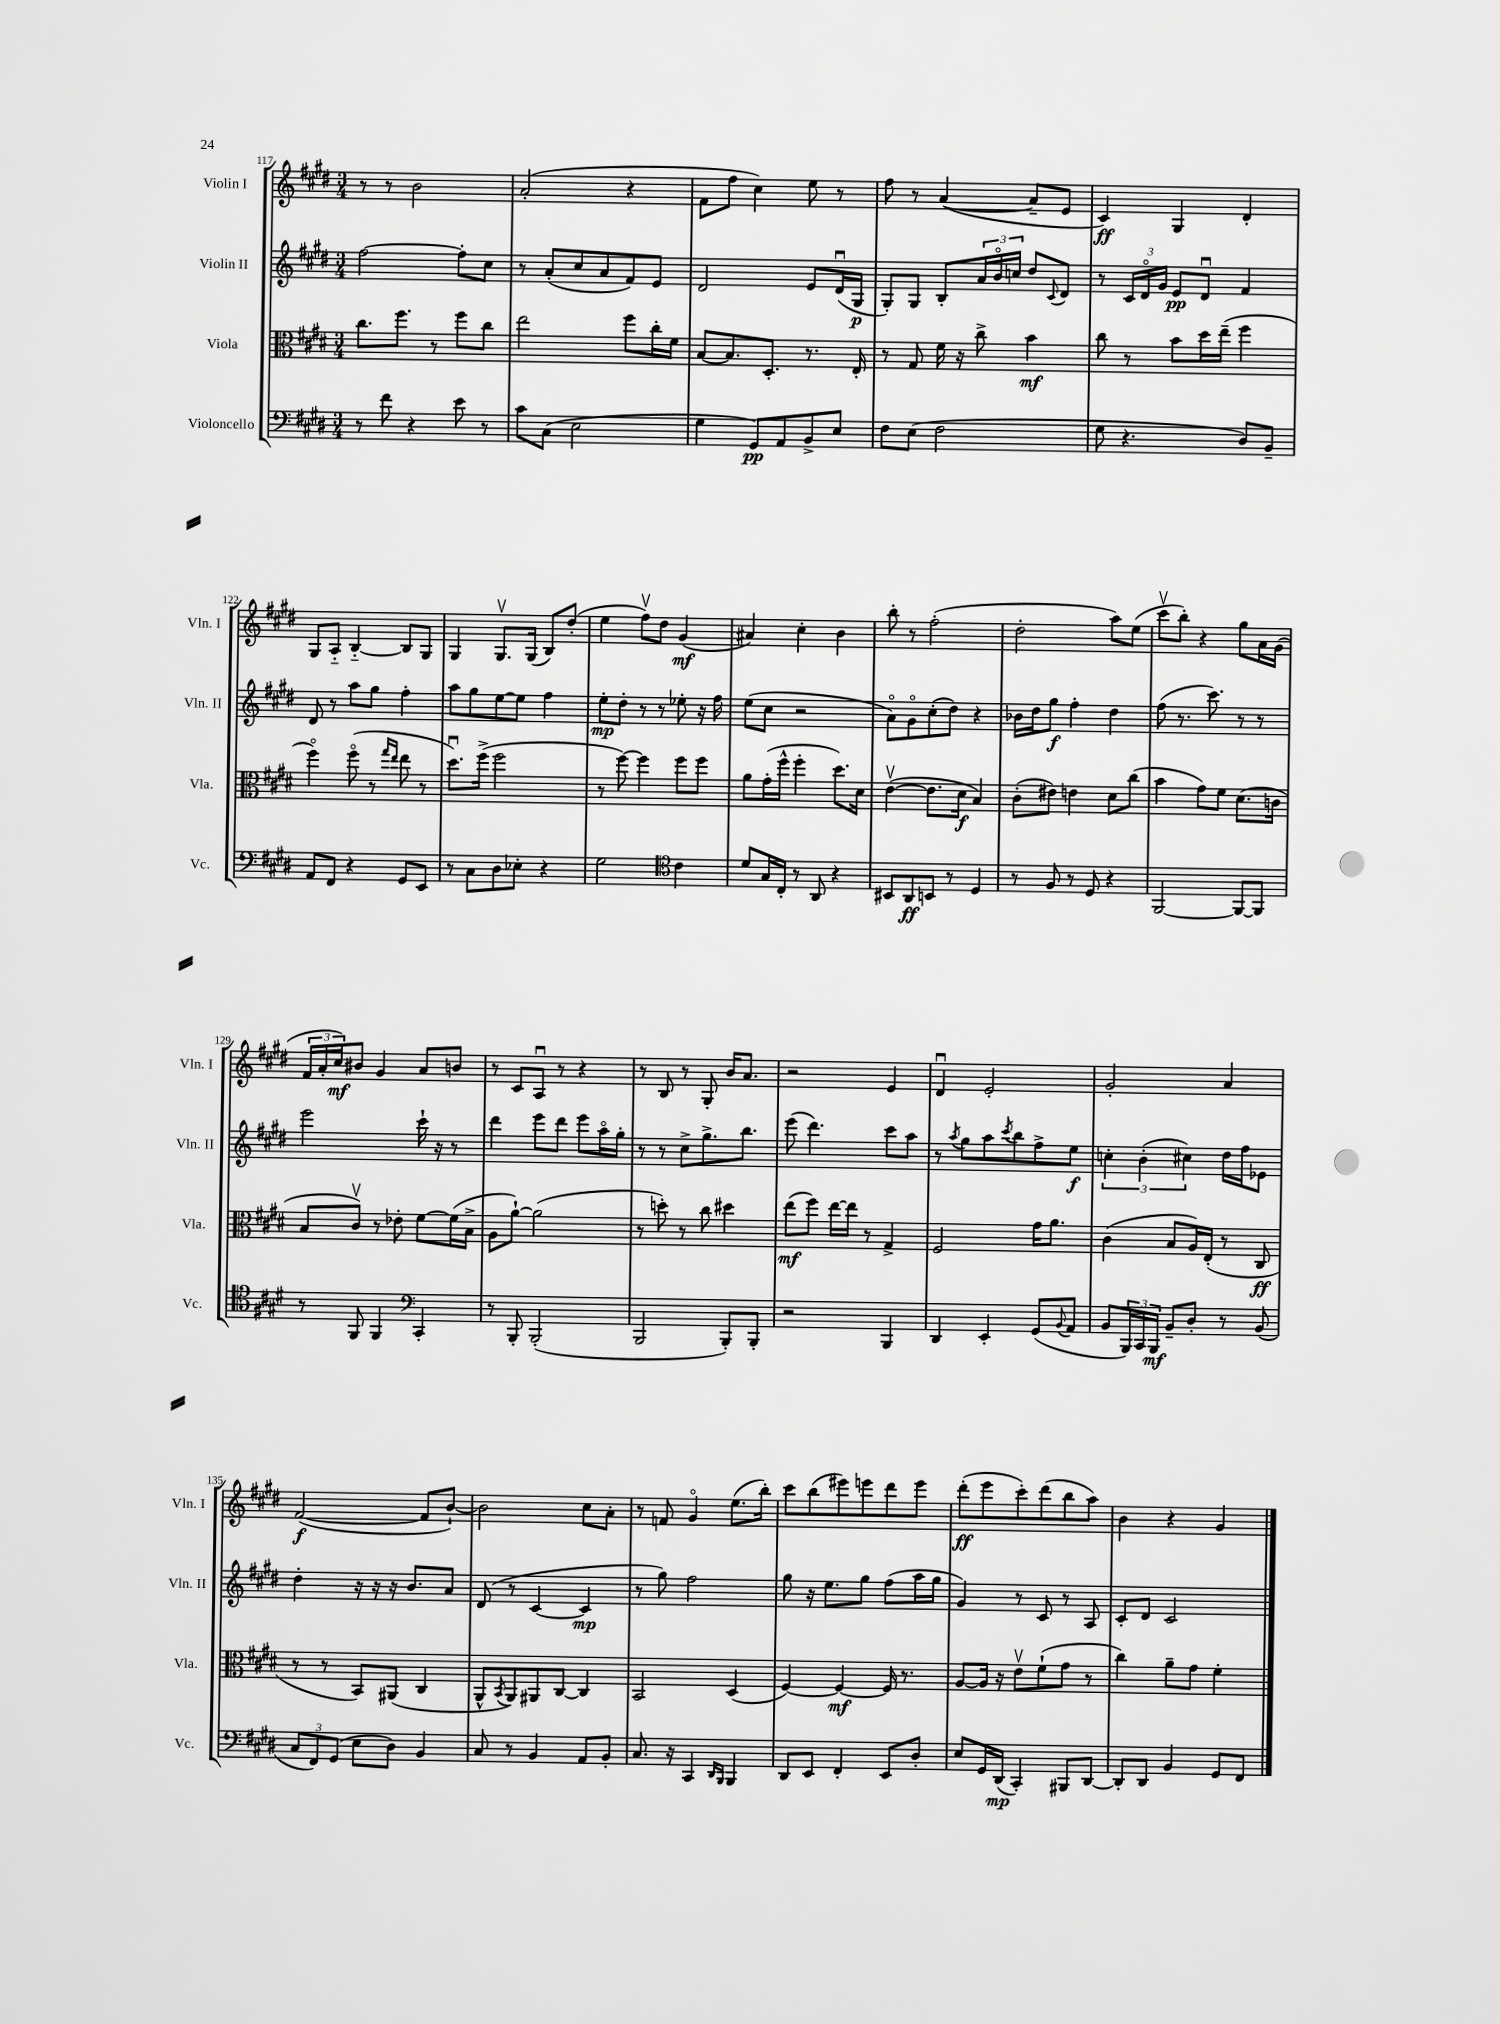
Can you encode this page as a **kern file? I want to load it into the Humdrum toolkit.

**kern	**dynam	**kern	**dynam	**kern	**dynam	**kern	**dynam
*part4	*part4	*part3	*part3	*part2	*part2	*part1	*part1
*staff4	*staff4	*staff3	*staff3	*staff2	*staff2	*staff1	*staff1
*I"Violoncello	*	*I"Viola	*	*I"Violin II	*	*I"Violin I	*
*I'Vc.	*	*I'Vla.	*	*I'Vln. II	*	*I'Vln. I	*
*clefF4	*	*clefC3	*	*clefG2	*	*clefG2	*
*k[f#c#g#d#]	*	*k[f#c#g#d#]	*	*k[f#c#g#d#]	*	*k[f#c#g#d#]	*
*M3/4	*	*M3/4	*	*M3/4	*	*M3/4	*
=117	=117	=117	=117	=117	=117	=117	=117
8r	.	8.cc#\L	.	[2ff#\	.	8r	.
8f#\	.	.	.	.	.	8r	.
.	.	8.ff#\J	.	.	.	.	.
4r	.	.	.	.	.	2b\	.
.	.	8r	.	.	.	.	.
8e\	.	8ff#\L	.	8ff#'\L]	.	.	.
8r	.	8cc#\J	.	8cc#\J	.	.	.
=118	=118	=118	=118	=118	=118	=118	=118
8c#\L	.	2ee\	.	8r	.	(2a'/	.
(8C#\J	.	.	.	(8a'/L	.	.	.
2E\	.	.	.	8cc#/	.	.	.
.	.	.	.	8a/	.	.	.
.	.	8ff#\L	.	8f#/)	.	4r	.
.	.	16cc#'\L	.	8e/J	.	.	.
.	.	16f#\JJ	.	.	.	.	.
=119	=119	=119	=119	=119	=119	=119	=119
4G#\	.	[8B/L	.	2d#/	.	8f#\L	.
.	.	8.B/]	.	.	.	8ff#\J	.
8GG#/L)	pp	.	.	.	.	4cc#\)	.
.	.	8.D#'/J	.	.	.	.	.
8AA/	.	.	.	.	.	.	.
8BB^/	.	8.r	.	8e/L	.	8ee\	.
8E/J	.	.	.	(16d#u/L	.	8r	.
.	.	16E'/	.	16G#/JJ	p	.	.
=120	=120	=120	=120	=120	=120	=120	=120
8F#\L	.	8r	.	8G#'/L)	.	8ff#\	.
(8E\J	.	8G#/	.	8G#/J	.	8r	.
2F#\	.	16f#\	.	8B'/L	.	([4a/	.
.	.	16r	.	.	.	.	.
.	.	8cc#^\	.	24a/L	.	.	.
.	.	.	.	24b/	.	.	.
.	.	.	.	24ccn/JJ	.	.	.
.	.	4b\	mf	8dd#/L	.	8a~/L]	.
.	.	.	.	8qqc#/	.	.	.
.	.	.	.	8d#/J	.	8e/J	.
=121	=121	=121	=121	=121	=121	=121	=121
8G#\	.	8cc#\	.	8r	.	4c#/)	ff
4.r	.	8r	.	24c#/LL	.	.	.
.	.	.	.	24d#/	.	.	.
.	.	.	.	24g#/JJ	.	.	.
.	.	8b\L	.	8e/L	pp	4G#/	.
.	.	16dd#\L	.	8d#u/J	.	.	.
.	.	(16ee~\JJ	.	.	.	.	.
8D#/L)	.	4ff#\	.	4f#/	.	4d#'/	.
8BB~/J	.	.	.	.	.	.	.
!!LO:LB:g=z
=122	=122	=122	=122	=122	=122	=122	=122
8AA/L	.	4ff#\)	.	8d#/	.	8G#/L	.
8FF#/J	.	.	.	8r	.	8A/J	.
4r	.	(8ff#\	.	8aa\L	.	[4B/	.
.	.	8r	.	8gg#\J	.	.	.
.	.	16qqgg#/LL	.	.	.	.	.
.	.	16qqee/JJ	.	.	.	.	.
8GG#/L	.	8ee\	.	4ff#'\	.	8B/L]	.
8EE/J	.	8r	.	.	.	8G#/J	.
=123	=123	=123	=123	=123	=123	=123	=123
8r	.	8.dd#u\L)	.	8aa\L	.	4G#/	.
8C#\L	.	.	.	8gg#\	.	.	.
.	.	(16ff#^\Jk	.	.	.	.	.
8D#\	.	2ff#\	.	[8ee\	.	8.G#v/L	.
8E-X'\J	.	.	.	8ee\J]	.	.	.
.	.	.	.	.	.	(16G#/Jk	.
4r	.	.	.	4ff#\	.	8B/L)	.
.	.	.	.	.	.	(8dd#'/J	.
=124	=124	=124	=124	=124	=124	=124	=124
2G#\	.	8r	.	8ee'\L	mp	4ee\	.
.	.	[8ff#\)	.	8dd#'\J	.	.	.
.	.	4ff#\]	.	8r	.	8ff#v\L)	.
.	.	.	.	8r	.	8dd#\J	.
*clefC4	*	*	*	*	*	*	*
4c#\	.	8ff#\L	.	8ee-X'\	.	(4g#/	mf
.	.	8ff#\J	.	16r	.	.	.
.	.	.	.	16ff#\	.	.	.
=125	=125	=125	=125	=125	=125	=125	=125
8d#/L	.	8a\L	.	(8ee\L	.	4a#X/)	.
16G#/L	.	(16g#'\L	.	8cc#\J	.	.	.
16C#'/JJ	.	16ff#^^\JJ	.	.	.	.	.
8r	.	4ff#'\	.	2r	.	4cc#'\	.
8AA/	.	.	.	.	.	.	.
4r	.	8.dd#\L)	.	.	.	4b\	.
.	.	16d#\Jk	.	.	.	.	.
=126	=126	=126	=126	=126	=126	=126	=126
8BB#X/L	.	([4ev\	.	8a\L)	.	8bb'\	.
8AA/	ff	.	.	8g#\	.	8r	.
8BBn/J	.	8.e\L]	.	(8cc#'\	.	(2ff#'\	.
8r	.	.	.	8dd#\J)	.	.	.
.	.	16d#\Jk	f	.	.	.	.
4D#/	.	4B/)	.	4r	.	.	.
=127	=127	=127	=127	=127	=127	=127	=127
8r	.	(8c#'\L	.	16b-X\LL	.	2dd#'\	.
.	.	.	.	16dd#\J	.	.	.
8F#/	.	8e#X\J)	.	8gg#\J	f	.	.
8r	.	4en\	.	4ff#'\	.	.	.
8D#/	.	.	.	.	.	.	.
4r	.	8d#\L	.	4dd#\	.	8aa\L)	.
.	.	(8cc#\J	.	.	.	(8ee\J	.
=128	=128	=128	=128	=128	=128	=128	=128
[2FF#/	.	4b\	.	(8ff#\	.	8ccc#v\L	.
.	.	.	.	8.r	.	8bb'\J)	.
.	.	8g#\L)	.	.	.	4r	.
.	.	.	.	8.ccc#\)	.	.	.
.	.	8f#\J	.	.	.	.	.
8FF#/L_	.	(8.d#\L	.	8r	.	8gg#\L	.
8FF#/J]	.	.	.	8r	.	16a\L	.
.	.	16cn\Jk	.	.	.	(16g#\JJ	.
!!LO:LB:g=z
=129	=129	=129	=129	=129	=129	=129	=129
8r	.	8B/L	.	2eee\	.	24f#/LL	.
.	.	.	.	.	.	24a'/	.
.	.	.	.	.	.	24cc#/J)	mf
8FF#/	.	8c#v/J)	.	.	.	8b#X/J	.
4FF#/	.	8r	.	.	.	4g#/	.
.	.	8e-X'\	.	.	.	.	.
*clefF4	*	*	*	*	*	*	*
4CC#'/	.	[8f#\L	.	16ccc#`\	.	8a/L	.
.	.	.	.	16r	.	.	.
.	.	(16f#\L]	.	8r	.	8bn/J	.
.	.	16B^\JJ	.	.	.	.	.
=130	=130	=130	=130	=130	=130	=130	=130
8r	.	8A\L	.	4ddd#\	.	8r	.
8BBB'/	.	[8a`\J)	.	.	.	8c#/L	.
(2BBB'/	.	(2a\]	.	8eee\L	.	8Au/J	.
.	.	.	.	8ddd#\J	.	8r	.
.	.	.	.	8eee\L	.	4r	.
.	.	.	.	16aa\L	.	.	.
.	.	.	.	16gg#'\JJ	.	.	.
=131	=131	=131	=131	=131	=131	=131	=131
2BBB/	.	8r	.	8r	.	8r	.
.	.	8ddn'\)	.	8r	.	8B/	.
.	.	8r	.	8cc#^\L	.	8r	.
.	.	8cc#\	.	8.gg#^\	.	8G#'/	.
8BBB'/L)	.	4dd#X\	.	.	.	16b/KL	.
.	.	.	.	8.bb\J	.	8.a/J	.
8BBB'/J	.	.	.	.	.	.	.
=132	=132	=132	=132	=132	=132	=132	=132
2r	.	(8ee\L	mf	(8eee\	.	2r	.
.	.	8ff#\J)	.	4.ddd#\)	.	.	.
.	.	[16ee\LL	.	.	.	.	.
.	.	16ee\JJ]	.	.	.	.	.
.	.	8r	.	.	.	.	.
4BBB/	.	4G#^/	.	8ccc#\L	.	4e/	.
.	.	.	.	8aa\J	.	.	.
=133	=133	=133	=133	=133	=133	=133	=133
4DD#/	.	2F#/	.	8r	.	4d#u/	.
.	.	.	.	8qaa/	.	.	.
.	.	.	.	8gg#\L	.	.	.
4EE'/	.	.	.	8aa\	.	2e'/	.
.	.	.	.	8qccc#/	.	.	.
.	.	.	.	8bb\	.	.	.
(8GG#/L	.	16g#\KL	.	8ff#^\	.	.	.
.	.	8.a\J	.	.	.	.	.
8qqBB/	.	.	.	.	.	.	.
8AA/J	.	.	.	8ee\J	f	.	.
=134	=134	=134	=134	=134	=134	=134	=134
8BB/L	.	(4c#\	.	6ccn'\	.	2g#'/	.
24BBB/L)	.	.	.	.	.	.	.
24CC#/	.	.	.	(6b'\	.	.	.
24BBB/JJ	mf	.	.	.	.	.	.
8BB~/L	.	8B/L	.	.	.	.	.
.	.	.	.	6cc#X\)	.	.	.
8D#'/J	.	16A/L)	.	.	.	.	.
.	.	(16E'/JJ	.	.	.	.	.
8r	.	8r	.	16dd#\LL	.	4a/	.
.	.	.	.	16ff#\J	.	.	.
(8BB/	.	8C#/	ff	8e-X\J	.	.	.
!!LO:LB:g=z
=135	=135	=135	=135	=135	=135	=135	=135
12C#/L	.	8r	.	4dd#'\	.	([2f#/	f
12FF#/)	.	.	.	.	.	.	.
.	.	8r	.	.	.	.	.
(12GG#/J	.	.	.	.	.	.	.
8E\L	.	8BB/L)	.	16r	.	.	.
.	.	.	.	16r	.	.	.
8D#\J)	.	(8AA#X/J	.	16r	.	.	.
.	.	.	.	8.b/L	.	.	.
4BB/	.	4C#/	.	.	.	8f#/L]	.
.	.	.	.	8a/J	.	[8b`/J)	.
=136	=136	=136	=136	=136	=136	=136	=136
8C#/	.	8AA^^/L	.	(8d#/	.	2b\]	.
.	.	8qBB/	.	.	.	.	.
8r	.	8AA/)	.	8r	.	.	.
4BB/	.	8AA#X/	.	[4c#/	.	.	.
.	.	[8C#/J	.	.	.	.	.
8AA/L	.	4C#/]	.	4c#/]	mp	8cc#\L	.
8BB'/J	.	.	.	.	.	8a'\J	.
=137	=137	=137	=137	=137	=137	=137	=137
8.C#/	.	2BB/	.	8r	.	8r	.
.	.	.	.	8gg#\)	.	8fn/	.
16r	.	.	.	.	.	.	.
4CC#/	.	.	.	2ff#\	.	4g#/	.
16qqDD#/LL	.	.	.	.	.	.	.
16qqBBB/JJ	.	.	.	.	.	.	.
4BBB/	.	(4D#/	.	.	.	(8.ee\L	.
.	.	.	.	.	.	16bb'\Jk)	.
=138	=138	=138	=138	=138	=138	=138	=138
8DD#/L	.	[4F#/)	.	8gg#\	.	8ccc#\L	.
8EE/J	.	.	.	16r	.	(8bb\	.
.	.	.	.	8.ee\L	.	.	.
4FF#'/	.	4F#/_	mf	.	.	8eee#X\)	.
.	.	.	.	8gg#\J	.	8eeen\	.
8EE/L	.	16F#/]	.	(8ff#\L	.	8ddd#\	.
.	.	8.r	.	.	.	.	.
8D#'/J	.	.	.	16aa\L	.	8eee\J	.
.	.	.	.	16gg#\JJ	.	.	.
=139	=139	=139	=139	=139	=139	=139	=139
8E/L	.	[8A/L	.	4g#/)	.	(8ddd#'\L	ff
16GG#/L	.	16A/Jk]	.	.	.	8eee\	.
(16DD#/JJ	mp	16r	.	.	.	.	.
4CC#'/)	.	8ev\L	.	8r	.	8ccc#'\)	.
.	.	(8f#`\	.	8c#/	.	(8ddd#\	.
8BBB#X/L	.	8g#\J	.	8r	.	8bb\	.
[8DD#/J	.	8r	.	8A/	.	8aa\J)	.
=140	=140	=140	=140	=140	=140	=140	=140
8DD#'/L]	.	4cc#\)	.	8c#'/L	.	4b\	.
8DD#/J	.	.	.	8d#/J	.	.	.
4BB/	.	8a~\L	.	2c#/	.	4r	.
.	.	8g#\J	.	.	.	.	.
8GG#/L	.	4f#'\	.	.	.	4g#/	.
8FF#/J	.	.	.	.	.	.	.
==	==	==	==	==	==	==	==
*-	*-	*-	*-	*-	*-	*-	*-
